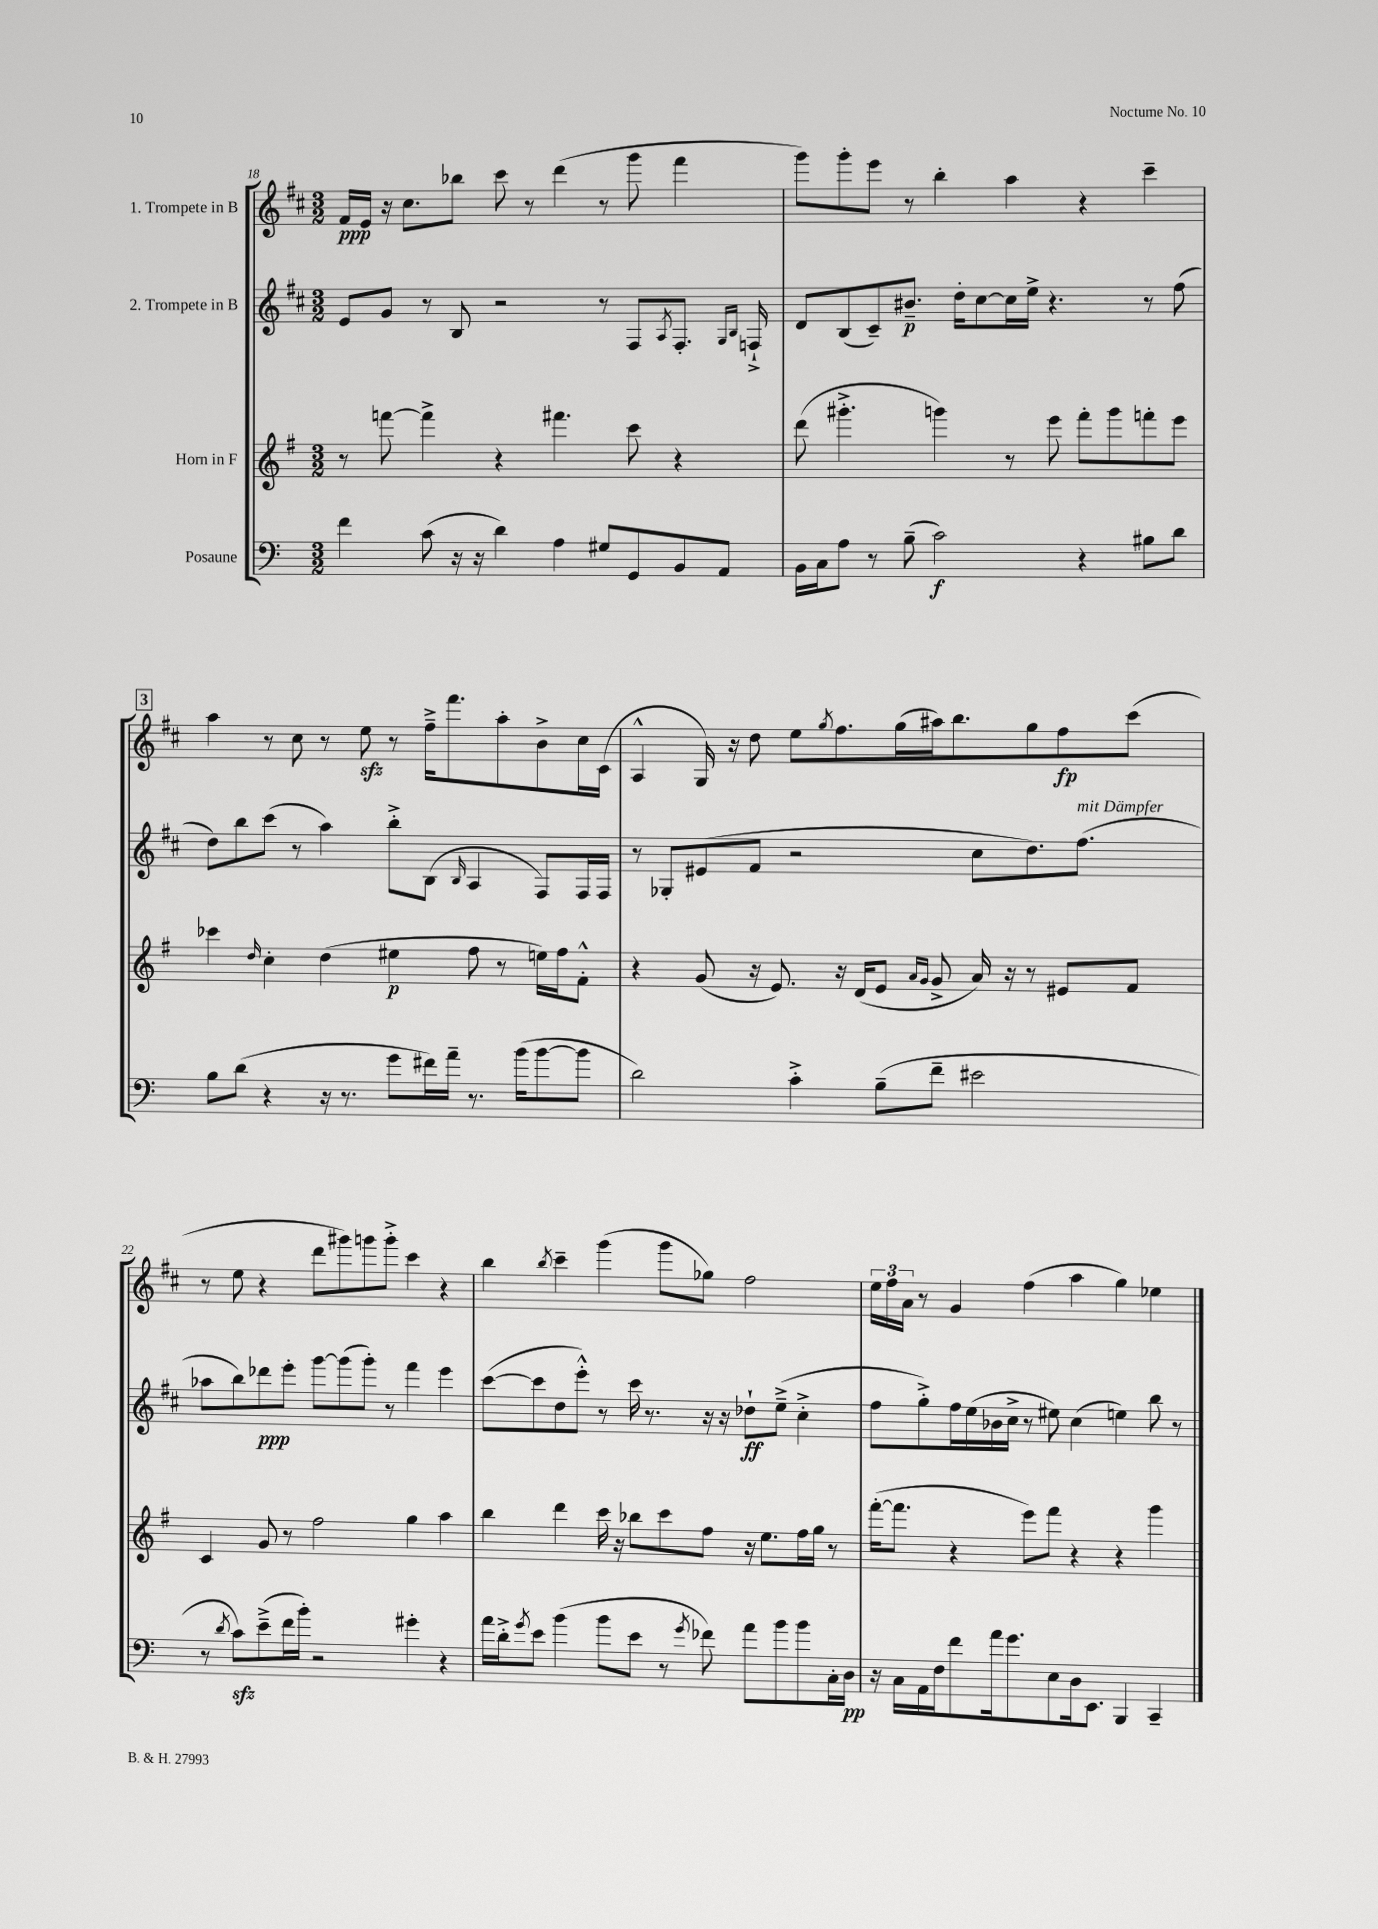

**kern	**kern	**kern	**kern
*staff4	*staff3	*staff2	*staff1
*clefF4	*clefG2	*clefG2	*clefG2
*k[]	*k[f#]	*k[f#c#]	*k[f#c#]
*M3/2	*M3/2	*M3/2	*M3/2
4f	8r	8e	16f#
.	.	.	16e
.	[8fff	8g	16r
.	.	.	8.cc#
(8c	4fff^]	8r	.
16r	.	8B	8bb-
16r	.	.	.
4d)	4r	2r	8ccc#
.	.	.	8r
4A	4.fff#	.	(4ddd
8G#	.	8r	8r
8GG	8ccc	8F#	8ggg
.	.	8qA	.
8BB	4r	8.F#'	4fff#
8AA	.	.	.
.	.	16qqG	.
.	.	16qqB	.
.	.	16F`^	.
=	=	=	=
16BB	(8ddd	8d	8ggg)
16C	.	.	.
8A	4.ggg#'^	(8B	8ggg'
8r	.	8c#~)	8eee
(8B~	.	8.b#~	8r
2c)	4ggg)	.	4bb'
.	.	16dd'	.
.	.	[8cc#	.
.	8r	16cc#]	4aa
.	.	16ee^	.
.	8eee	4.r	.
4r	8fff#'	.	4r
.	8ggg	.	.
8B#	8fff'	8r	4ccc#~
8d	8eee	(8ff#	.
=	=	=	=
8B	4ccc-	8dd)	4aa
(8d	.	8bb	.
.	16qqdd	.	.
4r	4cc'	(8ccc#	8r
.	.	8r	8cc#
16r	(4dd	4aa)	8r
8.r	.	.	.
.	.	.	8ee
8g	4ee#	8bb'^	8r
16f#)	.	(8B	16ff#~^
16a~	.	.	8.fff#
.	.	16qqB	.
8.r	8ff#	4A	.
.	8r	.	8aa'
(16b	.	.	.
[8b	16ee)	8F#)	8b^
.	16ff#	.	.
8b]	8f#'^^	16F#	16cc#
.	.	16F#	(16c#
=	=	=	=
2d)	4r	8r	4A^^
.	.	8G-'	.
.	(8g	(8e#	16G)
.	.	.	16r
.	16r	8f#	8dd
.	8.e)	.	.
4c'^	.	2r	8ee
.	.	.	8qgg
.	16r	.	8.ff#
.	(16d	.	.
(8B~	8e	.	.
.	.	.	(16gg
.	16qqa	.	.
.	16qqg	.	.
8f~	8g^	.	16aa#)
.	.	.	8.bb
2e#	16a)	8cc#	.
.	16r	.	.
.	8r	8.dd)	8gg
.	8e#	.	8ff#
.	.	(8.ff#	.
.	8f#	.	(8ccc#
=	=	=	=
8r	4c	8aa-	8r
8qd	.	.	.
8c)	.	8bb)	8ee
(8e~^	8g	8ddd-	4r
16f	8r	8eee'	.
16b')	.	.	.
2r	2ff#	[8ggg	8ddd
.	.	(8ggg]	8ggg#)
.	.	8ggg')	8ggg
.	.	8r	8ggg'^
4g#'	4gg	4fff#	4ccc#
4r	4aa	4eee	4r
=	=	=	=
16a	4bb	([8ccc#	4bb
16d'^	.	.	.
8qg	.	.	.
8e	.	8ccc#]	.
.	.	.	8qbb
(4b	4ddd	8dd	4ccc#~
.	.	8eee'^^)	.
8b	16ccc	8r	(4ggg
.	16r	.	.
8e	8bb-	16ccc#	.
.	.	8.r	.
8r	8ccc	.	8ggg
8qg	.	.	.
8f-)	8ff#	16r	8gg-)
.	.	16r	.
8a	16r	8dd-`	2ff#
.	8.ee	.	.
8b	.	(8ee~^	.
8b	16ff#	4cc#'^	.
.	16gg	.	.
16C'	8r	.	.
16D	.	.	.
=	=	=	=
16r	([16fff#'	8ff#	24ee
.	.	.	24ff#
16C	8.fff#]	.	.
.	.	.	24a
16AA	.	8gg'^)	8r
16F	.	.	.
8f	4r	16ff#	4g
.	.	(16ee	.
16a	.	16b-	.
8.g	.	16cc#^	.
.	8eee)	8r	(4ff#
8E	8fff#	8ee#)	.
16D	4r	(4cc#	4aa
8.EE	.	.	.
4BBB	4r	4ee)	4gg)
4CC~	4ggg	8bb	4ee-
.	.	8r	.
==	==	==	==
*-	*-	*-	*-
